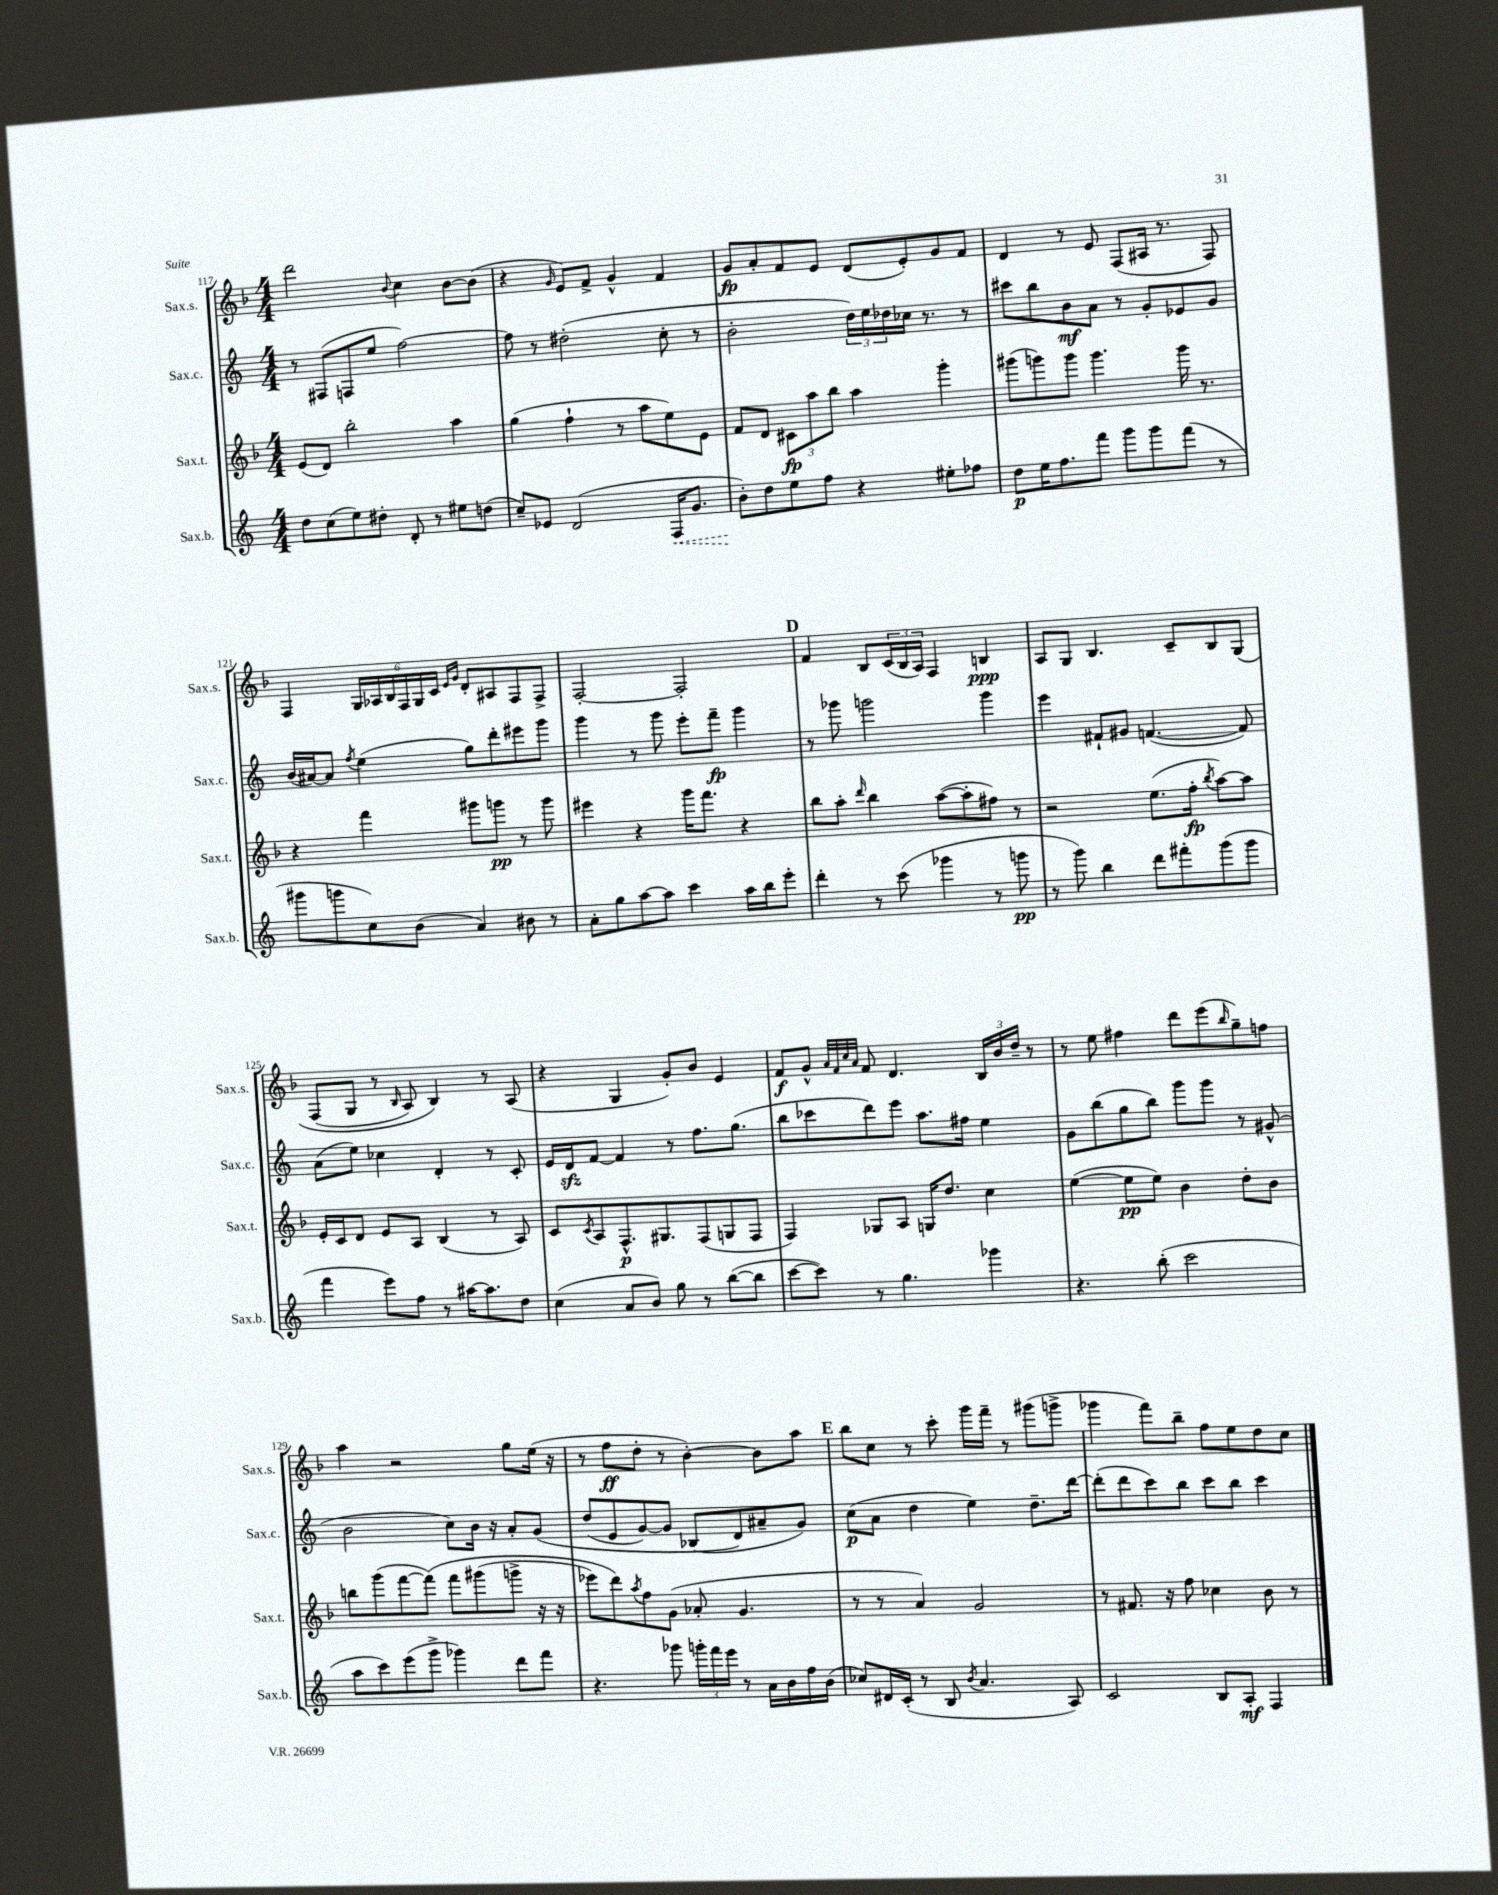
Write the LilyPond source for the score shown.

<<
\new StaffGroup <<
\new Staff = "s0" \with { instrumentName = "Sax.s." shortInstrumentName = "Sax.s." } {
    \clef treble \key f \major \numericTimeSignature \time 4/4
    d'''2 \appoggiatura { bes'8 } c''4 bes'8~ bes'8( |
    r4 \grace { g'16 } e'8) f'8-> g'4-^ f'4 |
    g'8\fp a'8-. f'8 e'8 d'8( e'8-.) g'8 f'8 |
    d'4 r8 e'8 f8( ais16 r8. f8) |
    f4 \tuplet 6/4 { g16 aes16 bes16 f16 g16 c'16 } \grace { e'16 g'16 } d'8-. ais8 f8 f8-> |
    f2~-. f2-. |
    \mark \markup { \bold "D" } f'4 bes8 \tuplet 3/2 { c'16( bes16 a16) } f4 b4\ppp |
    a8 g8 bes4. c'8-- bes8 g8\( |
    f8( g8 r8 \grace { bes16 } a8) bes4\) r8 a8( |
    r4 g4 g'8-.) bes'8 e'4 |
    f'8\f g'8-^ \grace { a'32 f'32 c''32 a'32 } f'8 d'4. \tuplet 3/2 { bes16 bes'16 d''16-- } r8 |
    r8 e''8 fis''4 d'''8 e'''8( \grace { bes''16 } g''8--) f''8 |
    a''4 r2 g''8 e''16( r16 |
    r8 f''8\ff d''8-. r8 bes'4~-.) bes'8 a''8 |
    \mark \markup { \bold "E" } bes''8 c''8 r8 c'''8-. g'''16 f'''16-- r8 gis'''8( g'''8-> |
    ges'''4 f'''8) bes''8-- f''8 e''8 d''8 c''8 \bar "|." |
}
\new Staff = "s1" \with { instrumentName = "Sax.c." shortInstrumentName = "Sax.c." } {
    \clef treble \key c \major \numericTimeSignature \time 4/4
    r8 fis8( f8 e''8 f''2~) |
    f''8 r8 dis''2-.( c''8-. r8 |
    b'2-. \tuplet 3/2 { d''16) e''16 des''16 } ces''16 r8. r8 |
    cis'''8 b''8 b'8\mf a'8 r8 g'8-. ees'8 g'8 |
    b'16( ais'16~) ais'8 \acciaccatura { f''8 } e''4( g''8) d'''8-. eis'''8 g'''8 |
    g'''4 r8 g'''8 e'''8-. f'''8--\fp g'''4 |
    \mark \markup { \bold "D" } r8 ges'''8 g'''2 g'''4 |
    e'''4 fis'8-! gis'8 f'4.~( f'8) |
    a'8( e''8) ces''4 d'4-. r8 c'8-. |
    e'16 d'16\sfz f'8~ f'4 r8 f''8. g''8.( |
    b''8 ces'''8 d'''8) e'''8 a''8. fis''16 e''4 |
    g'8 b''8( g''8 b''8) g'''8 g'''8 r8 gis'8-^( |
    b'2 c''8) b'16 r16 a'8-. g'8\( |
    d''8( e'8 g'8~) g'8 bes8( d'8\) ais'8-- g'8) |
    \mark \markup { \bold "E" } c''8\p( a'8 d''4 e''4) d''8.-- d'''16~ |
    d'''8-.( d'''8 c'''8) b''8 c'''8 b''8 c'''4 \bar "|." |
}
\new Staff = "s2" \with { instrumentName = "Sax.t." shortInstrumentName = "Sax.t." } {
    \clef treble \key f \major \numericTimeSignature \time 4/4
    e'8( d'8) bes''2-. a''4 |
    g''4( f''4-! r8 a''8 e''8) e'8 |
    f'8 d'8 \tuplet 3/2 { cis'8\fp a''8 bes''8 } a''4 g'''4-. |
    gis'''8( g'''8) g'''8 g'''4. g'''16 r8. |
    r4 f'''4 gis'''8 g'''8\pp r8 g'''8 |
    eis'''4 r4 g'''16 f'''8. r4 |
    \mark \markup { \bold "D" } bes''8 a''8-. \grace { d'''16 } bes''4 a''8~( a''8-. fis''8) r8 |
    r2 e''8.( f''16-.\fp \acciaccatura { bes''8 } a''8~) a''8 |
    e'16-. c'16 d'8 e'8 a8 bes4( r8 a8) |
    c'8 \acciaccatura { c'8 } a8 f8.-^\p gis8. f8( g8 f8 |
    f4) ges8 a8 g16 d''8. c''4 |
    e''4~( e''8\pp e''8) bes'4 d''8-. bes'8 |
    b''8 g'''8( f'''8~ f'''8)\( f'''8 gis'''8( g'''8-> r16 r16 |
    ees'''8) d'''8\) \acciaccatura { a''8 } f''8 g'8( aes'8-. g'4. |
    \mark \markup { \bold "E" } r8 r8 a'4) g'2 |
    r8 fis'8. r16 f''8 ces''4 bes'8 r8 \bar "|." |
}
\new Staff = "s3" \with { instrumentName = "Sax.b." shortInstrumentName = "Sax.b." } {
    \clef treble \key c \major \numericTimeSignature \time 4/4
    d''8 c''8( e''8) dis''8-. d'8-. r8 eis''8 d''8( |
    c''8--) ees'8 d'2( \once \override Hairpin.style = #'dashed-line f16\< g'8. |
    b'8-.\!) d''8 e''8 f''8 r4 eis''8-. fes''8 |
    d''8\p e''16 f''8. f'''8 g'''8 g'''8 f'''8( r8 |
    gis'''8 g'''8 c''8) b'8( a'4) bis'8 r8 |
    a'8-. g''8 a''8~ a''8 c'''4 a''16 b''16 e'''8-. |
    \mark \markup { \bold "D" } d'''4-. r8 c'''8( ges'''4 r8 g'''8\pp |
    r8 g'''8) b''4 d'''8 fis'''8-. g'''8( g'''8 |
    f'''4 e'''8) f''8 r8 ais''16~ ais''8. d''8 |
    c''4( a'8 b'8) g''8 r8 b''8~( b''8 |
    c'''8~ c'''8) r8 g''4. ges'''4 |
    r4. b''8-.( c'''2 |
    a''8 c'''8) e'''8( g'''8-> ges'''4) d'''8 f'''8 |
    r4. ges'''8 \tuplet 3/2 { g'''16-. f'''16 e'''16 } r8 a'16 b'16 f''16 b'16( |
    \mark \markup { \bold "E" } ces''8) dis'16 c'16-.( r8 b8 \acciaccatura { b'8 } a'4. a8) |
    c'2 b8 a8-.\mf f4 \bar "|." |
}
>>
>>
\layout { \context { \Score currentBarNumber = #117 } }
